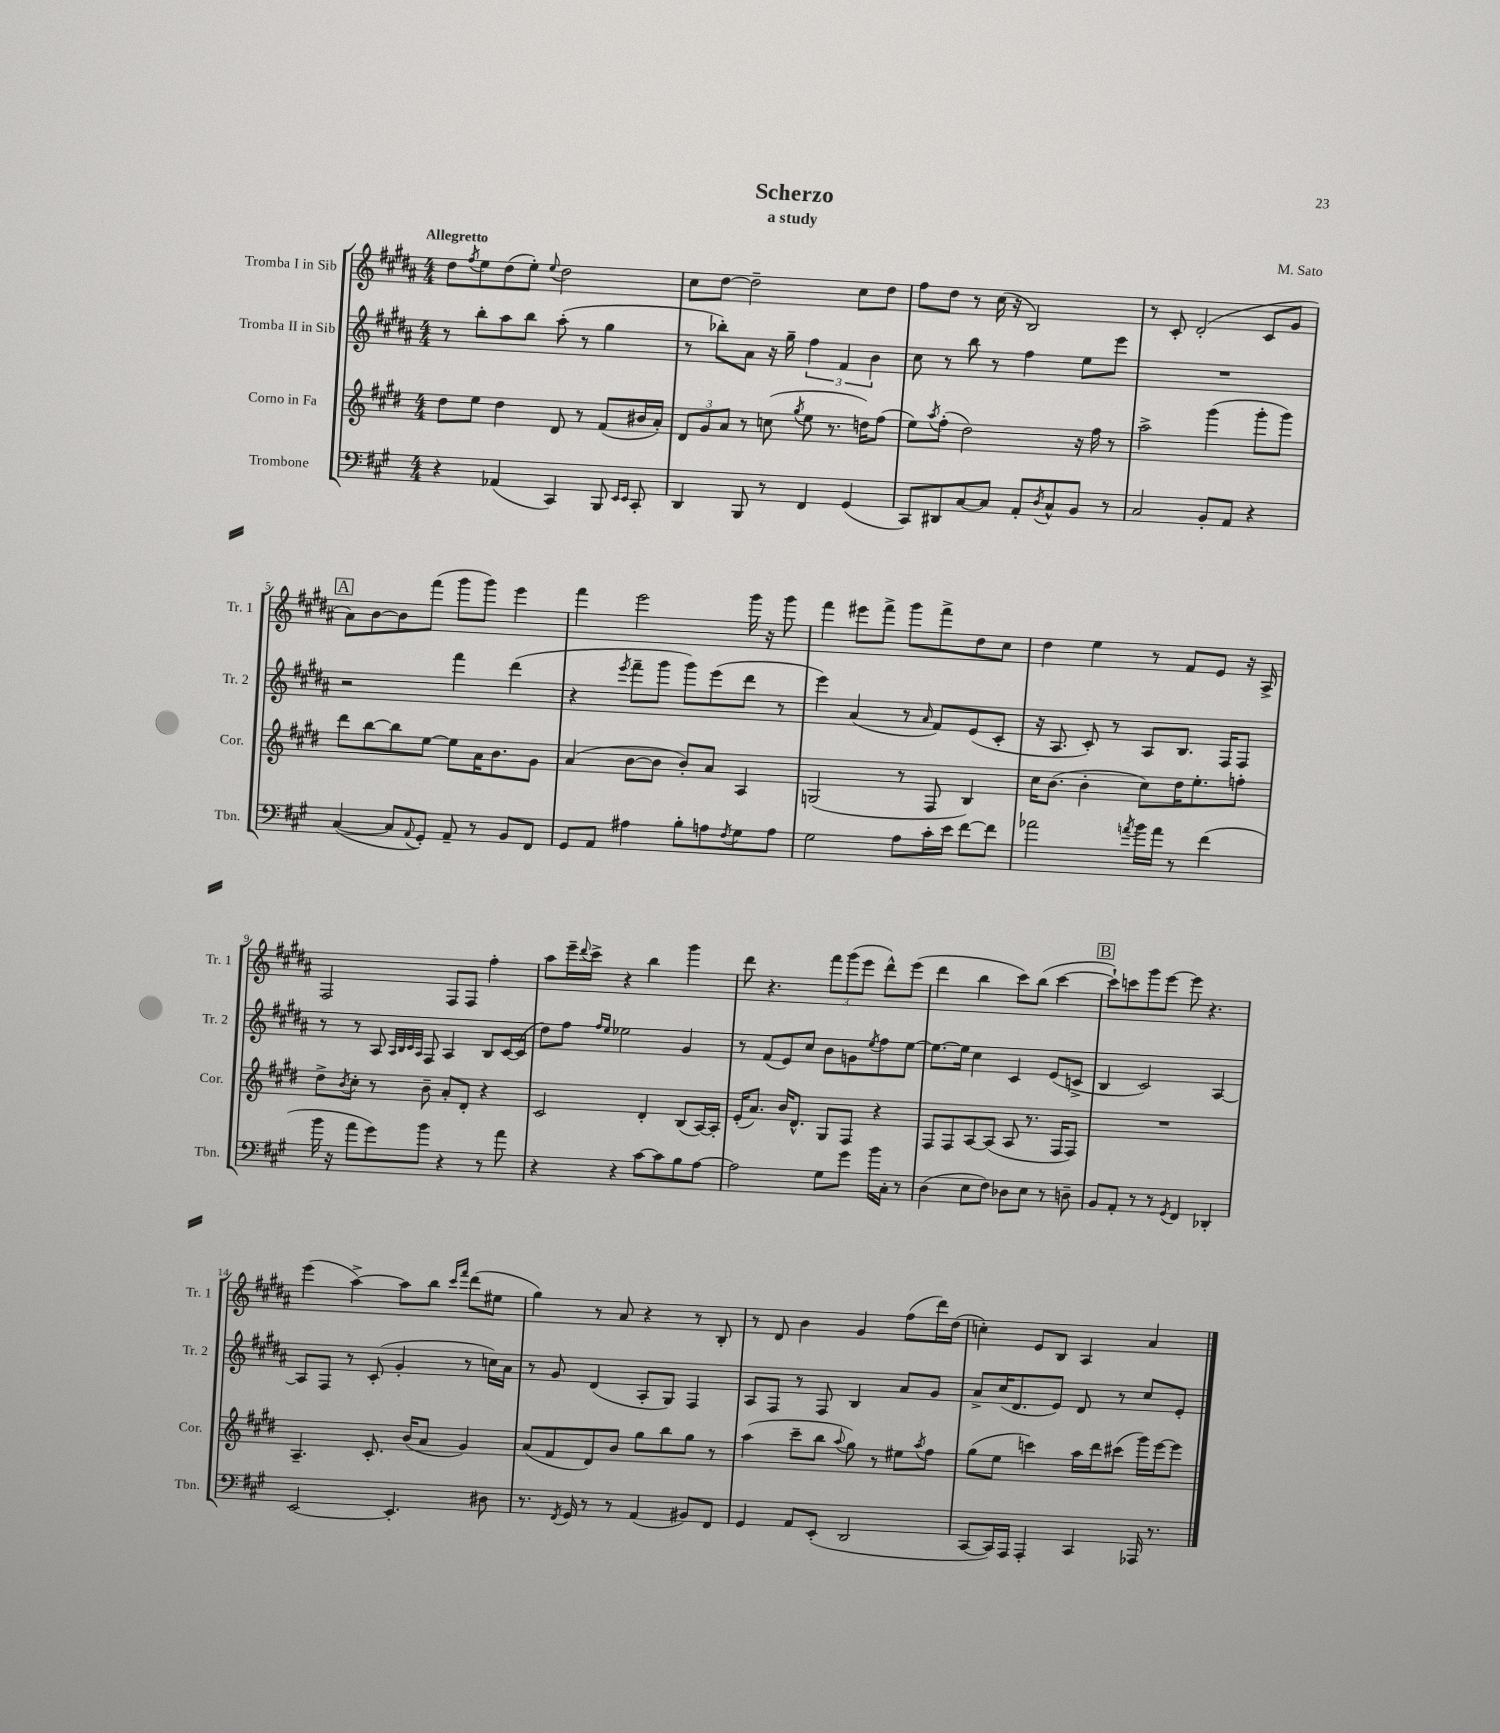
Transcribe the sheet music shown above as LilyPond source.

\header { title = "Scherzo" composer = "M. Sato" subtitle = "a study" }
<<
\new StaffGroup <<
\new Staff = "s0" \with { instrumentName = "Tromba I in Sib" shortInstrumentName = "Tr. 1" } {
    \clef treble \key b \major \numericTimeSignature \time 4/4 \tempo "Allegretto"
    dis''8 \acciaccatura { fis''8 } e''8 dis''8( e''8-.) \appoggiatura { e''8 } dis''2 |
    cis''8 dis''8~ dis''2-- cis''8 dis''8 |
    fis''8 dis''8 r8 cis''16( r16 b2) |
    r8 cis'8-. dis'2-.( cis'8 gis'8 |
    \mark \markup { \box "A" } ais'8) b'8~ b'8 fis'''8( gis'''8 gis'''8) e'''4 |
    fis'''4 e'''2 gis'''16 r16 gis'''8 |
    fis'''4 eis'''8 fis'''8-> gis'''8 fis'''8-> dis''8 cis''8 |
    dis''4 e''4 r8 fis'8 e'8 r16 ais16-> |
    fis2 fis8 fis8 fis''4-. |
    ais''8 e'''16-- \appoggiatura { dis'''8 } cis'''16-> r4 b''4 gis'''4 |
    dis'''8 r4. \tuplet 3/2 { fis'''8 gis'''8( e'''8 } dis'''8-^) e'''8( |
    dis'''4 b''4 cis'''8) b''8( cis'''4~ |
    \mark \markup { \box "B" } cis'''8-!) c'''8 gis'''8 e'''8~ e'''8 r4. |
    e'''4( ais''4~->) ais''8 b''8 \grace { cis'''16 fis'''16 } dis'''8( eis''8 |
    gis''4) r8 ais'8 r4 r8 b8-. |
    r8 dis'8 b'4 gis'4 fis''8( dis'''16) dis''16( |
    c''4-.) e'8 b8 ais4 ais'4 \bar "|." |
}
\new Staff = "s1" \with { instrumentName = "Tromba II in Sib" shortInstrumentName = "Tr. 2" } {
    \clef treble \key b \major \numericTimeSignature \time 4/4
    r8 b''8-. ais''8 b''8 ais''8-.( r8 gis''4 |
    r8 bes''8-.) ais'8 r16 gis''16-- \tuplet 3/2 { fis''4 fis'4 b'4 } |
    cis''8 r8 b''8 r8 fis''4 e''8 e'''8 |
    R1 |
    \mark \markup { \box "A" } r2 fis'''4 dis'''4( |
    r4 \acciaccatura { e'''8 } fis'''8-- gis'''8 gis'''8) e'''8( dis'''8 r8 |
    e'''4) ais'4( r8 \grace { ais'16 } fis'8) e'8( cis'8-. |
    r16 ais8. cis'8-.) r8 ais8 b8. fis16 fis8 |
    r8 r8 ais8 \grace { ais32 b32 cis'32 ais32 } fis8 ais4 b8 cis'16~ cis'16( |
    dis''8) fis''8 \grace { fis''16 e''16 } ees''2 gis'4 |
    r8 fis'8( e'8) cis''8 b'8 g'8 \acciaccatura { e''8 } fis''8 e''8~ |
    e''8.~ e''16 cis''4 cis'4 e'8( c'8-> |
    \mark \markup { \box "B" } b4 cis'2) ais4~ |
    ais8 fis8 r8 cis'8-.( gis'4-. r8 c''16) ais'16 |
    r8 gis'8 dis'4( ais8-. gis8) fis4 |
    ais8 fis8 r8 fis8 b4 ais'8 gis'8 |
    ais'8-> cis''16( dis'8. e'8) dis'8 r8 cis''8 e'8-. \bar "|." |
}
\new Staff = "s2" \with { instrumentName = "Corno in Fa" shortInstrumentName = "Cor." } {
    \clef treble \key e \major \numericTimeSignature \time 4/4
    dis''8 e''8 dis''4 dis'8 r8 fis'8( bis'16 a'16-.) |
    \tuplet 3/2 { dis'8 gis'8 a'8 } r8 c''8( \acciaccatura { gis''8 } e''8 r8. d''16) fis''8( |
    e''8) \acciaccatura { a''8 } fis''8-.( dis''2) r16 fis''16 r8 |
    a''2-> gis'''4( gis'''8-. gis'''8) |
    \mark \markup { \box "A" } dis'''8 b''8~ b''8 e''8~ e''8 a'16 b'8. gis'8 |
    a'4( b'8~ b'8 b'8-.) a'8 a4 |
    g2( r8 fis8 b4) |
    cis''16 b'8.( b'4-. cis''8) dis''16 e''8.-. f''8-. |
    dis''8-> \acciaccatura { b'8 } cis''8-. r8 b'8-- a'8-. dis'8-. r4 |
    cis'2 dis'4-. b8( a16~) a16-. |
    e'16-.( a'8.) b'16 dis'8.-^ gis8 fis8 r4 |
    fis8 fis8 a8~ a8( a8 r8. fis16 fis8) |
    \mark \markup { \box "B" } R1 |
    a4.-- cis'8.-. b'16( a'8 gis'4) |
    a'8( fis'8 dis'8) b'8 gis''8 b''8 gis''8 r8 |
    a''4( cis'''8-- b''8 \appoggiatura { a''8 } gis''8) r8 eis''8 \acciaccatura { a''8 } fis''8 |
    gis''8( e''8 c'''4) a''16 dis'''16 cis'''8( gis'''16) e'''16~ e'''8 \bar "|." |
}
\new Staff = "s3" \with { instrumentName = "Trombone" shortInstrumentName = "Tbn." } {
    \clef bass \key a \major \numericTimeSignature \time 4/4
    r4 aes,4( cis,4) b,,8 \grace { e,16 e,16 } cis,8-. |
    d,4 b,,8 r8 fis,4 gis,4( |
    cis,8) dis,8 cis8~ cis8 a,8-. \acciaccatura { d8 } cis8-^ b,8 r8 |
    cis2 b,8-. a,8 r4 |
    \mark \markup { \box "A" } cis4~( cis8 \appoggiatura { a,8 } gis,8-.) a,8-- r8 b,8 fis,8 |
    gis,8 a,8 ais4 b8-. a8 \acciaccatura { fis8 } gis8 a8 |
    gis2 a8 cis'16-. e'16 fis'8~ fis'8 |
    aes'2 \acciaccatura { a'8 } b'16 a'16 r8 fis'4( |
    b'16 r16 a'8 gis'8) b'8 r4 r8 a'8 |
    r4 r4 cis'8~ cis'8 b8 a8~ |
    a2 gis8 gis'8 b'16 cis16-. r8 |
    d4( e8 fis8) des8 e8 r8 d8-- |
    \mark \markup { \box "B" } b,8 a,8-. r8 r8 \acciaccatura { gis,8 } fis,4 des,4-. |
    e,2~ e,4.-. dis8 |
    r8. \acciaccatura { fis,8 } gis,16 r8 r8 a,4( bis,8) fis,8 |
    gis,4 a,8 e,8-.( d,2 |
    cis,8~ cis,16) a,,16 a,,4-. cis,4 aes,,16 r8. \bar "|." |
}
>>
>>
